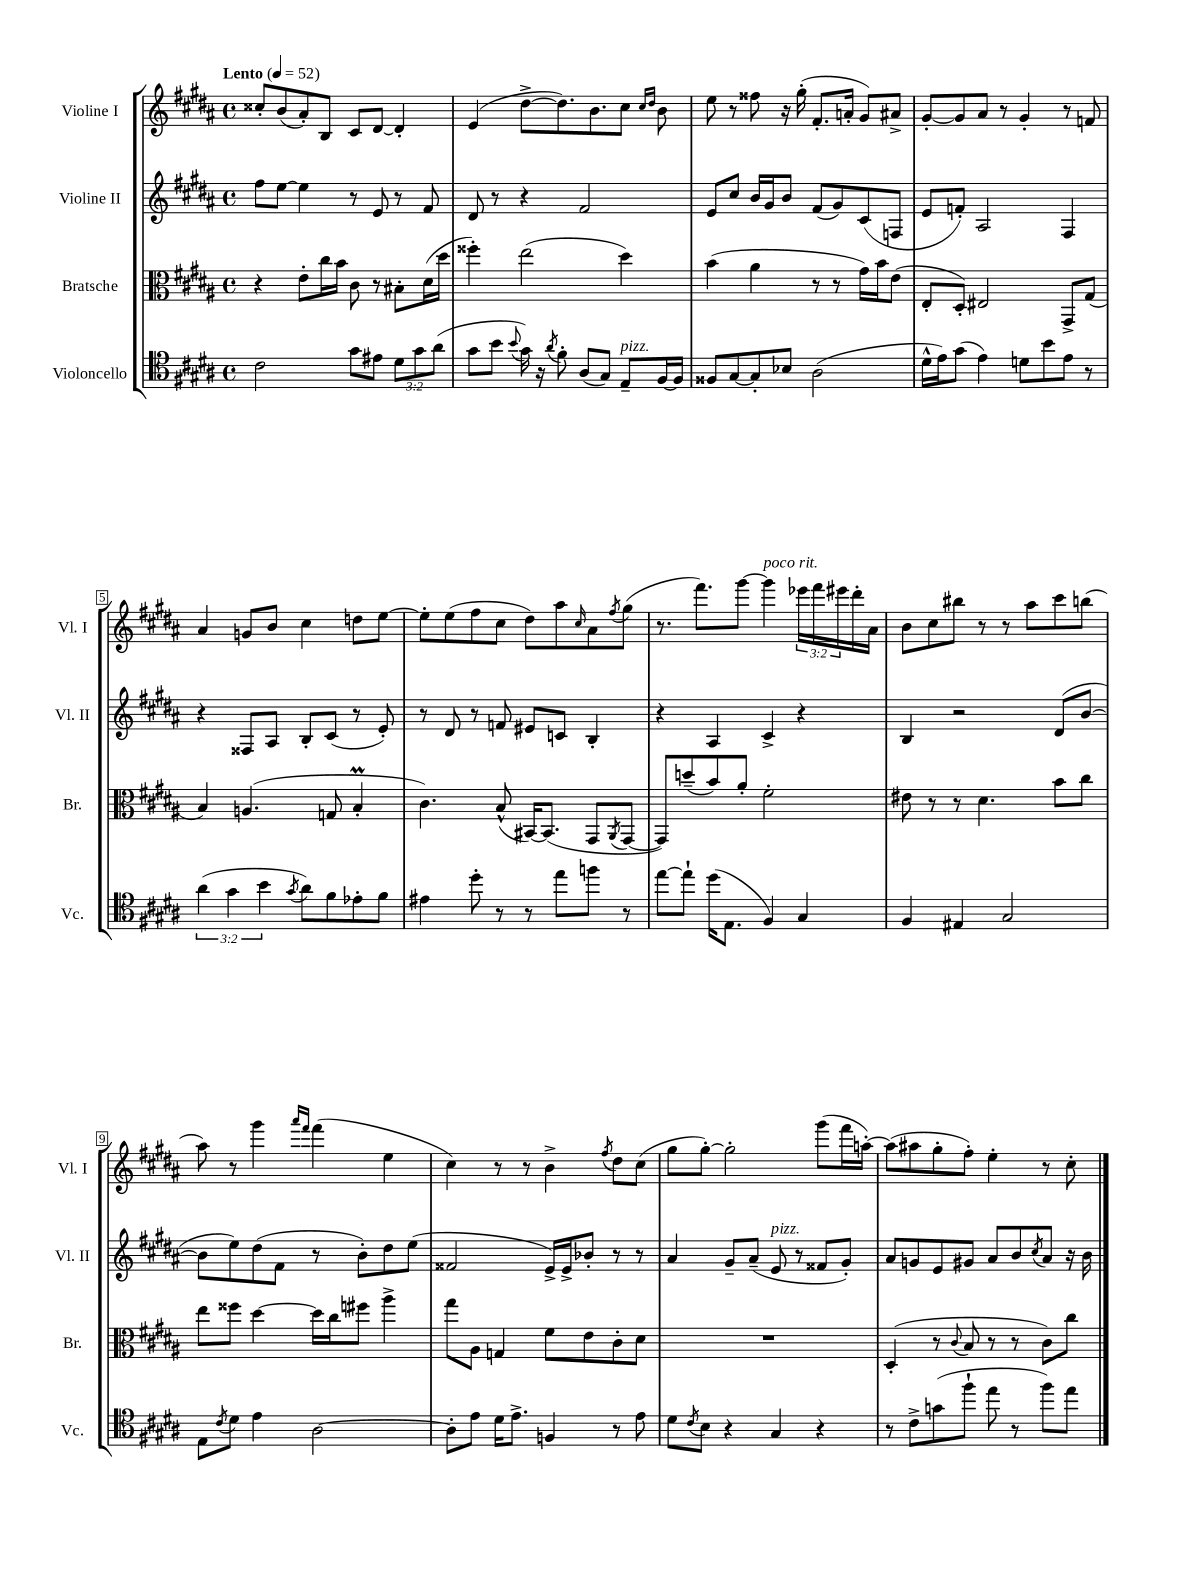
<<
\new StaffGroup <<
\new Staff = "s0" \with { instrumentName = "Violine I" shortInstrumentName = "Vl. I" } {
    \clef treble \key b \major \defaultTimeSignature \time 4/4 \override Staff.TupletNumber.text = #tuplet-number::calc-fraction-text \tempo "Lento" 4 = 52
    cisis''8-. b'8( ais'8-.) b8 cis'8 dis'8~ dis'4-. |
    e'4( dis''8~-> dis''8.) b'8. cis''8 \grace { cis''16 dis''16 } b'8 |
    e''8 r8 fisis''8 r16 gis''16-.( fis'8.-. a'16-. gis'8) ais'8-> |
    gis'8~-. gis'8 ais'8 r8 gis'4-. r8 f'8 |
    ais'4 g'8 b'8 cis''4 d''8 e''8~ |
    e''8-. e''8( fis''8 cis''8 dis''8) ais''8 \grace { cis''16 } ais'8 \acciaccatura { fis''8 } gis''8( |
    r8. fis'''8.) gis'''8~ gis'''4^\markup { \italic "poco rit." } \tuplet 3/2 { ees'''16 fis'''16 eis'''16 } dis'''16-. ais'16 |
    b'8 cis''8 bis''8 r8 r8 ais''8 cis'''8 b''8( |
    ais''8) r8 gis'''4 \grace { ais'''16 fis'''16 } fis'''4( e''4 |
    cis''4) r8 r8 b'4-> \acciaccatura { fis''8 } dis''8 cis''8( |
    gis''8 gis''8~-.) gis''2-. gis'''8( fis'''16 a''16~-.) |
    a''8( ais''8 gis''8-. fis''8-.) e''4-. r8 cis''8-. \bar "|." |
}
\new Staff = "s1" \with { instrumentName = "Violine II" shortInstrumentName = "Vl. II" } {
    \clef treble \key b \major \defaultTimeSignature \time 4/4
    fis''8 e''8~ e''4 r8 e'8 r8 fis'8 |
    dis'8 r8 r4 fis'2 |
    e'8 cis''8 b'16 gis'16 b'8 fis'8( gis'8) cis'8( f8 |
    e'8 f'8-.) ais2 fis4 |
    r4 fisis8 ais8 b8-. cis'8( r8 e'8-.) |
    r8 dis'8 r8 f'8 eis'8 c'8 b4-. |
    r4 ais4 cis'4-> r4 |
    b4 r2 dis'8( b'8~ |
    b'8 e''8) dis''8( fis'8 r8 b'8-.) dis''8 e''8( |
    fisis'2 e'16->) e'16-> bes'8-. r8 r8 |
    ais'4 gis'8-- ais'8--( e'8^\markup { \italic "pizz." } r8 fisis'8 gis'8-.) |
    ais'8 g'8 e'8 gis'8 ais'8 b'8 \acciaccatura { cis''8 } ais'8 r16 b'16 \bar "|." |
}
\new Staff = "s2" \with { instrumentName = "Bratsche" shortInstrumentName = "Br." } {
    \clef alto \key b \major \defaultTimeSignature \time 4/4
    r4 e'8-. cis''16 b'16 cis'8 r8 bis8-. dis'16( dis''16 |
    fisis''4-.) e''2( dis''4) |
    b'4( ais'4 r8 r8 gis'16) b'16 e'8( |
    e8-. dis8-.) eis2 gis,8-> gis8( |
    b4) a4.( g8 b4-.\prall |
    cis'4.) b8-^( bis,16~) bis,8.( gis,8 \acciaccatura { ais,8 } gis,8~ |
    gis,8) d''8--( b'8) ais'8-. fis'2-. |
    eis'8 r8 r8 dis'4. b'8 cis''8 |
    e''8 fisis''8 dis''4~ dis''16 cis''16 fis''8 ais''4-> |
    gis''8 ais8 g4 fis'8 e'8 cis'8-. dis'8 |
    R1 |
    dis4-.( r8 \appoggiatura { cis'8 } b8 r8 r8 cis'8) cis''8 \bar "|." |
}
\new Staff = "s3" \with { instrumentName = "Violoncello" shortInstrumentName = "Vc." } {
    \clef tenor \key b \major \defaultTimeSignature \time 4/4 \override Staff.TupletNumber.text = #tuplet-number::calc-fraction-text
    cis'2 gis'8 eis'8 \tuplet 3/2 { dis'8 gis'8 ais'8( } |
    gis'8 b'8 \appoggiatura { b'8 } gis'16) r16 \acciaccatura { ais'8 } fis'8-. ais8( gis8) e8--^\markup { \italic "pizz." } fis16~ fis16 |
    fisis8 gis8~ gis8-. bes8 ais2( |
    dis'16-^ e'16) gis'8( e'4) d'8 b'8 e'8 r8 |
    \tuplet 3/2 { ais'4( gis'4 b'4 } \acciaccatura { gis'8 } ais'8) fis'8 ees'8-. fis'8 |
    eis'4 dis''8-. r8 r8 e''8 f''8 r8 |
    e''8~ e''8-! dis''16( e8. fis4) gis4 |
    fis4 eis4 gis2 |
    e8 \acciaccatura { cis'8 } dis'8 e'4 ais2~ |
    ais8-. e'8 dis'16 e'8.-> f4 r8 e'8 |
    dis'8 \acciaccatura { cis'8 } b8 r4 gis4 r4 |
    r8 cis'8-> g'8( fis''8-! e''8 r8 fis''8) e''8 \bar "|." |
}
>>
>>
\layout { \context { \Score \override BarNumber.stencil = #(make-stencil-boxer 0.1 0.3 ly:text-interface::print) } }
